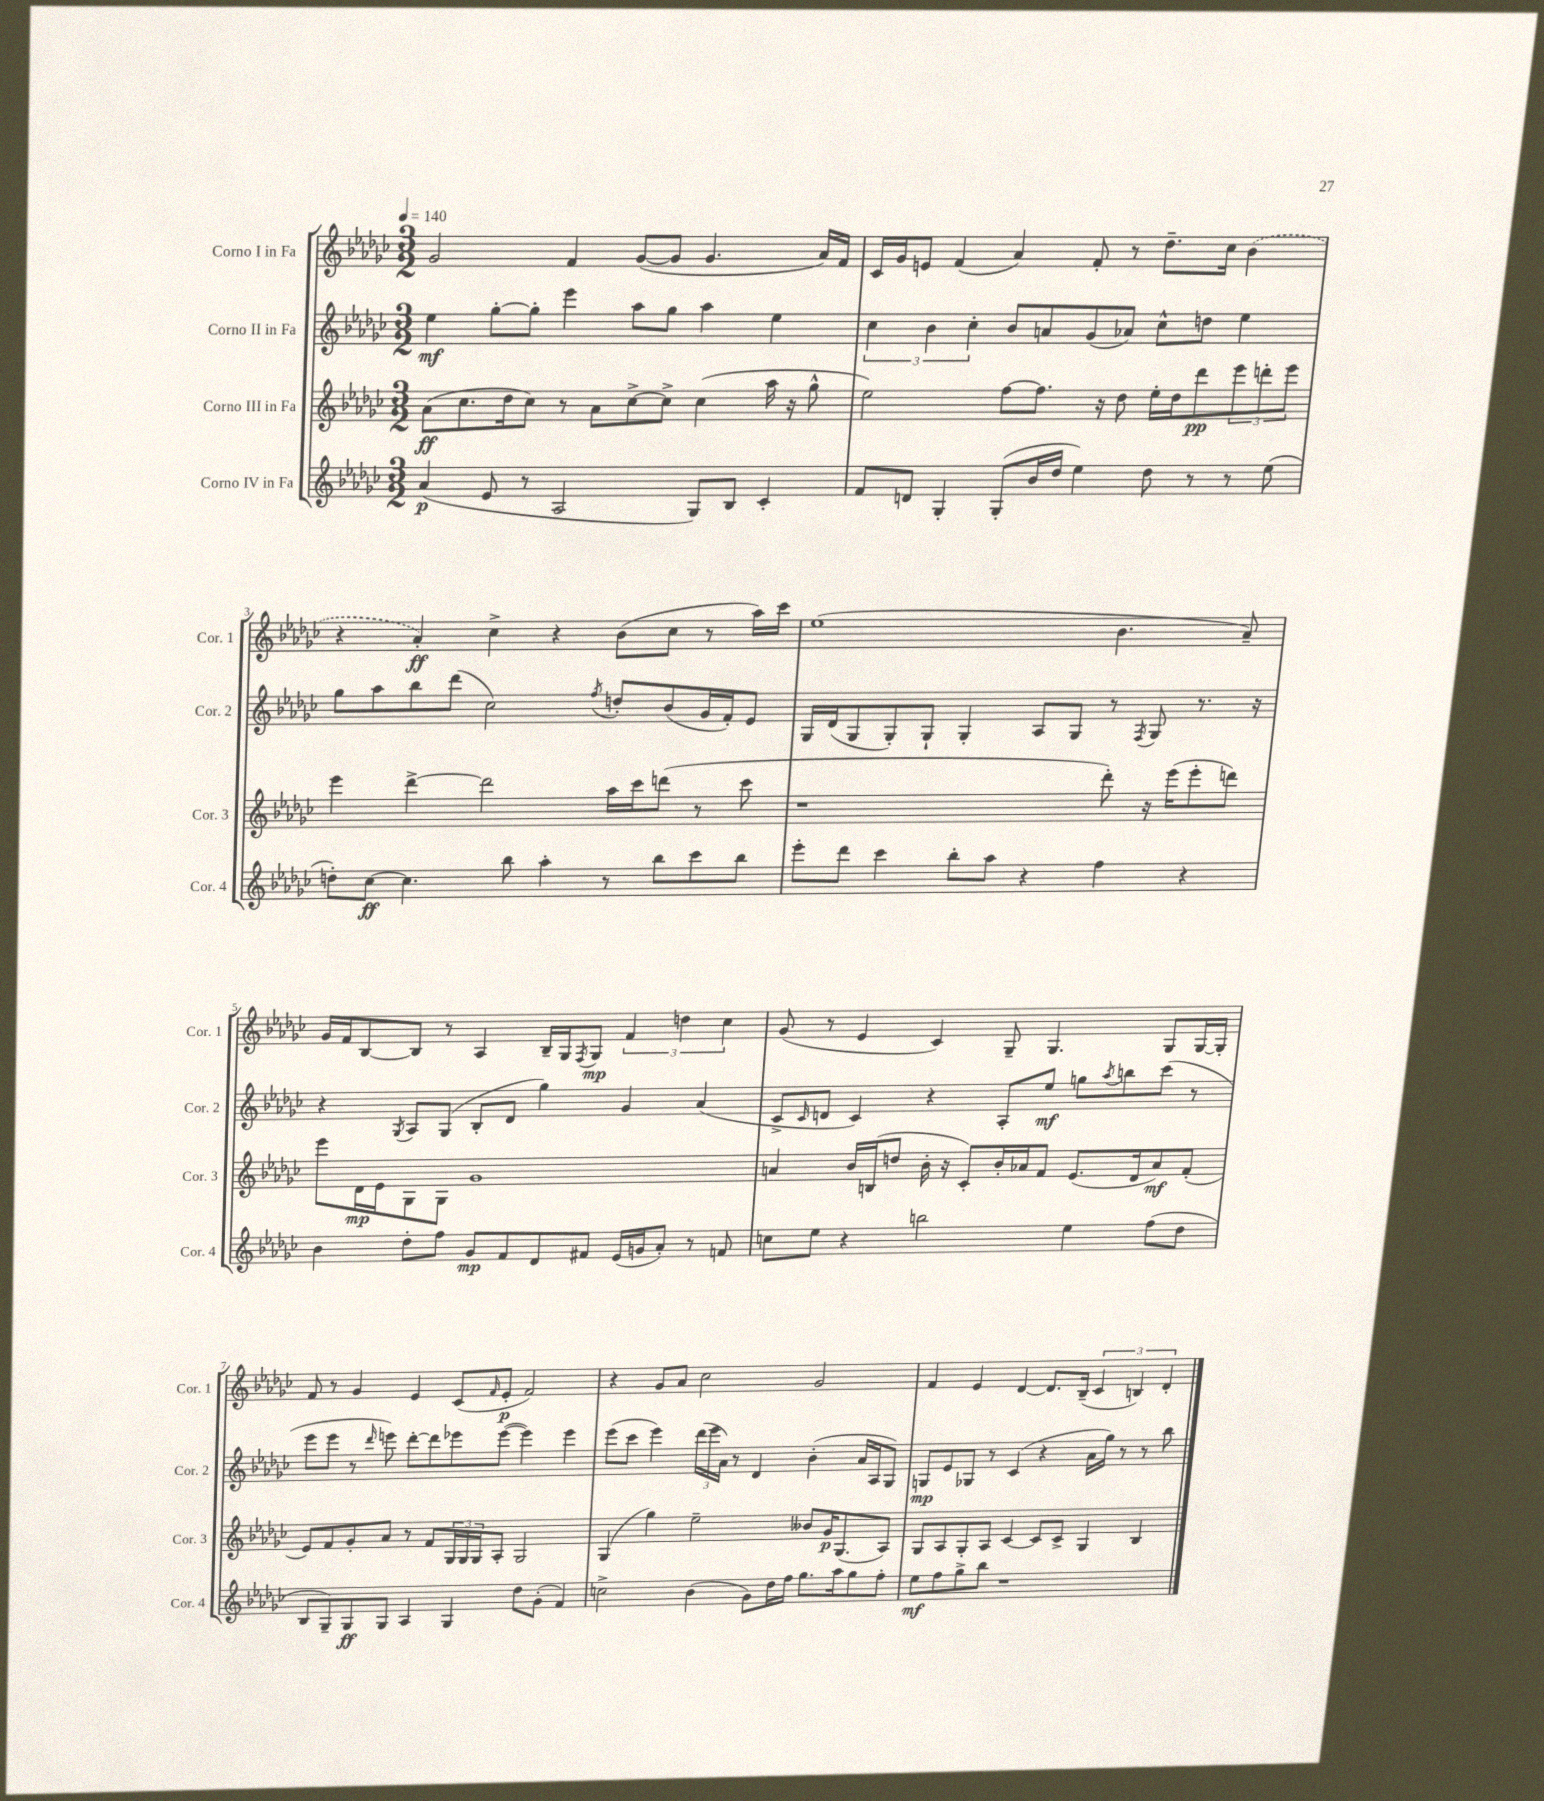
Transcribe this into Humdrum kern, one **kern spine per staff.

**kern	**kern	**kern	**kern
*staff4	*staff3	*staff2	*staff1
*clefG2	*clefG2	*clefG2	*clefG2
*k[b-e-a-d-g-c-]	*k[b-e-a-d-g-c-]	*k[b-e-a-d-g-c-]	*k[b-e-a-d-g-c-]
*M3/2	*M3/2	*M3/2	*M3/2
*MM140	*MM140	*MM140	*MM140
(4a-/	(8a-\L	4ee-\	2g-/
.	8.cc-\	.	.
8e-/	.	[8gg-'\L	.
.	16dd-\k	.	.
8r	8cc-\J)	8gg-'\]J	.
2A-/	8r	4eee-\	4f/
.	8a-\L	.	.
.	[8cc-^\	8aa-\L	([8g-/L
.	8cc-^\]J	8gg-\J	8g-/]J
8G-/L)	(4cc-\	4aa-\	4.g-/
8B-/J	.	.	.
4c-'/	16aa-\	4ee-\	.
.	16r	.	.
.	8gg-^^\	.	16a-/LL)
.	.	.	16f/JJ
=	=	=	=
8f/L	2ee-\)	6cc-\	16c-/LL
.	.	.	16g-/J
8d/J	.	.	8e/J
.	.	6b-\	.
4G-'/	.	.	(4f/
.	.	6cc-'\	.
(8G-'/L	[8ff\L	8b-/L	4a-/)
16b-/L	8.ff\]J	8a/	.
16dd-/JJ	.	.	.
4ee-\)	.	(8g-/	8f'/
.	16r	.	.
.	8dd-\	8a-/J)	8r
8dd-\	16ee-'\LL	8cc-^^\L	8.dd-~\L
.	16dd-\J	.	.
8r	8ddd-\	8dd\J	.
.	.	.	16cc-\Jk
8r	12eee-\	4ee-\	(4b-\
.	12ddd'\	.	.
(8ee-\	.	.	.
.	12eee-\J	.	.
=	=	=	=
8dd'\L)	4eee-\	8gg-\L	4r
[8cc-\J	.	8aa-\	.
4.cc-\]	[4ddd-^\	8bb-\	4a-'/)
.	.	(8ddd-\J	.
.	2ddd-\]	2cc-\)	4cc-^\
8bb-\	.	.	.
4aa-'\	.	.	4r
.	.	8qff/	.
8r	16aa-\LL	8dd'/L	(8b-\L
.	16ccc-\J	.	.
8bb-\L	(8ddd\J	(8b-/	8cc-\J
8ccc-\	8r	16g-/L	8r
.	.	16f'/J)	.
8bb-\J	8ccc-\	8e-/J	16aa-\LL)
.	.	.	16ccc-\JJ
=	=	=	=
8eee-'\L	1r	16G-/LL	(1ee-
.	.	(16d-/J	.
8ddd-\J	.	8G-/	.
4ccc-\	.	8G-'/)	.
.	.	8G-`/J	.
8bb-'\L	.	4G-'/	.
8aa-\J	.	.	.
4r	.	8A-/L	.
.	.	8G-/J	.
4ff\	8ddd-'\)	8r	4.b-\
.	.	8qF/	.
.	16r	8G-/	.
.	(16eee-\LK	.	.
4r	8eee-'\	8.r	.
.	8ddd\J)	.	8a-~/)
.	.	16r	.
=	=	=	=
4b-\	8eee-\L	4r	16g-/LL
.	.	.	16f/J
.	16d-\L	.	[8B-/
.	16e-\J	.	.
.	.	8qG-/	.
8dd-'\L	8G-\	8A-/L	8B-/]J
8ff\J	8G-\J	(8G-/J	8r
8g-/L	1g-	8B-'/L	4A-/
8f/	.	8d-/J	.
8d-/	.	4gg-\)	16B-~/LL
.	.	.	16G-/J
.	.	.	8qF/
8f#/J	.	.	8G-/J
(16e-/LL	.	4g-/	6f/
16g/J	.	.	.
8a-'/J)	.	.	.
.	.	.	6dd\
8r	.	(4a-/	.
.	.	.	6cc-\
8f/	.	.	.
=	=	=	=
8cc\L	4a/	8c-^/L	(8g-/
.	.	16qqc-/	.
8ee-\J	.	8d/J	8r
4r	16b-/LL	4c-/)	4e-/
.	(16B/J	.	.
.	8dd/J	.	.
2bb\	16b-'\	4r	4c-/)
.	16r	.	.
.	8c-'/L)	.	.
.	16b-'/L	8A-'/L	8G-~/
.	16a-/J	.	.
.	8f/J	8ee-/J	4.G-/
4ee-\	(8.e-/L	8gg\L	.
.	.	8qaa-/	.
.	.	8bb\	.
.	16d-/k	.	.
(8ff\L	8a-/)	(8ccc-\J	8G-/L
8dd-\J	(8f'/J	8r	[16G-/L
.	.	.	16G-'/]JJ
=	=	=	=
8B-/L	8e-/L)	8eee-\L	8f/
8G-~/)	8f/	8eee-\J	8r
8G-/	8g-'/	8r	4g-/
.	.	16qqddd-/	.
8G-/J	8a-/J	8eee\)	.
4A-/	8r	[8ddd-'\L	4e-/
.	8f/L	8ddd-\]	.
4G-/	24G-/L	8eee-\	(8c-/L
.	24G-/	.	.
.	24G-/J	.	.
.	.	.	16qqf/
.	8A-'/J	([8eee-\J	8e-'/J
8dd-\L	2G-/	4eee-\])	2f/)
(8g-'\J	.	.	.
4f/)	.	4eee-\	.
=	=	=	=
2cc^\	(4G-/	(8eee-\L	4r
.	.	8ccc-\J	.
.	4gg-\)	4eee-\)	8g-/L
.	.	.	8a-/J
(4b-\	2ee-~\	(24ddd-\LL	2cc-\
.	.	24eee-\	.
.	.	24a-\JJ)	.
.	.	8r	.
8g-\L)	.	4d-/	.
16dd-\L	.	.	.
16ff\JJ	.	.	.
8.gg-\L	8b--/L	(4b-'\	2g-/
.	16g-/K	.	.
16aa-\k	(8.G-/	.	.
8gg-\	.	16a-/LL	.
.	.	16A-/J	.
8ff'\J	8A-/J)	8G-/J)	.
=	=	=	=
8ee-\L	8G-/L	8G/L	4f/
8ff\	8A-/	8e-/	.
8gg-^\	8G-'/	8G-/J	4e-/
8bb-\J	8A-/J	8r	.
1r	[4c-/	(4c-/	[4d-/
.	8c-/]L	4r	8.d-/]L
.	8c-^/J	.	.
.	.	.	(16B-~/Jk
.	4G-/	16a-\LL	6c-/
.	.	16gg-\JJ)	.
.	.	8r	.
.	.	.	6B/)
.	4B-/	8r	.
.	.	.	6d-'/
.	.	8bb-\	.
==	==	==	==
*-	*-	*-	*-
